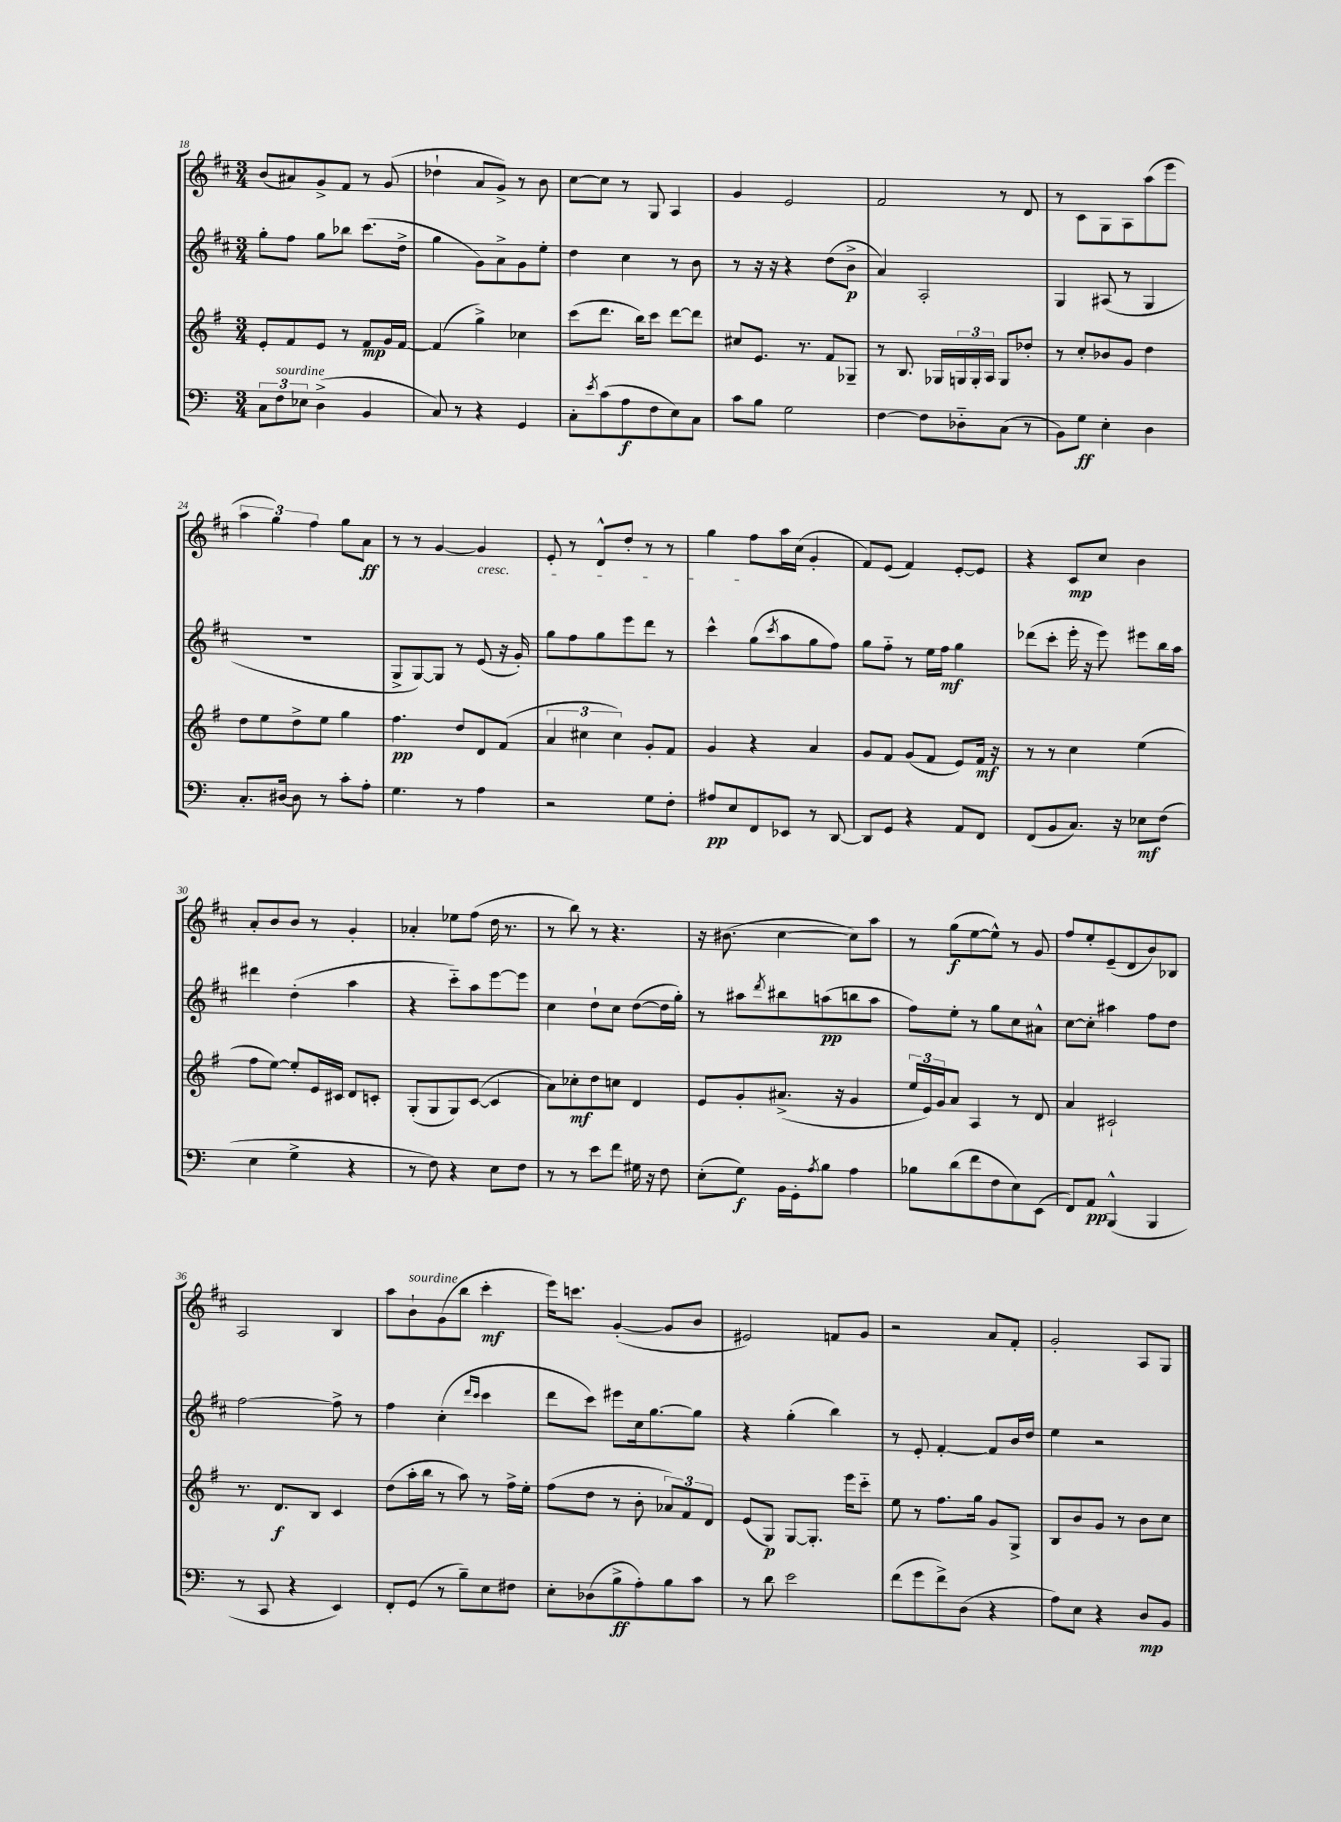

**kern	**kern	**kern	**kern
*staff4	*staff3	*staff2	*staff1
*clefF4	*clefG2	*clefG2	*clefG2
*k[]	*k[f#]	*k[f#c#]	*k[f#c#]
*M3/4	*M3/4	*M3/4	*M3/4
12C\L	8e'/L	8gg'\L	(8b/L
12F\	.	.	.
.	8f#/	8ff#\J	8a#/)
12E-\J	.	.	.
(4D^\	8e/J	8gg\L	8g^/
.	8r	8bb-\J	8f#/J
4BB/	8f#/L	(8.ccc#\L	8r
.	16g/L	.	(8g/
.	[16f#/JJ	16dd^\Jk	.
=	=	=	=
8C/)	(4f#/]	4gg\	4dd-`\
8r	.	.	.
4r	4gg^\)	8g\L)	8a/L
.	.	8a^\	8g^/J)
4GG/	4cc-\	8g\	8r
.	.	8ee'\J	8b\
=	=	=	=
8C'\L	(8ccc\L	4dd\	[8cc#\L
8qe/	.	.	.
(8c\	8.ddd\J	.	8cc#\]J
8A\	.	4cc#\	8r
.	16bb\LK)	.	.
8F\	8ccc\J	.	8G/
8E\)	[8ddd\L	8r	4A/
8C\J	8ddd\]J	8b\	.
=	=	=	=
8c\L	8cc#/L	8r	4g/
8B\J	8.e/J	16r	.
.	.	16r	.
2G\	.	4r	2e/
.	8.r	.	.
.	8f#/L	(8dd\L	.
.	8G-~/J	8b^\J	.
=	=	=	=
[4F\	8r	4a/)	2f#/
.	8.B/	.	.
8F\]L	.	2A'/	.
.	16G-/LL	.	.
8D-'~\	24G/	.	.
.	24G'/	.	.
.	24A/JJ	.	.
(8C\J	8G/L	.	8r
8r	8dd-'/J	.	8d/
=	=	=	=
8BB\L)	8r	4G/	8r
8G\J	8cc'/L	.	8c#\L
4E'\	8b-/	(8A#/	8G\
.	8g/J	8r	8A\
4D\	4dd\	4G/	(8aa\
.	.	.	8eee\J
=	=	=	=
8.C'/L	8dd\L	2.r	6aa\
.	8ee\	.	.
.	.	.	6gg\)
[16D#/Jk	.	.	.
8D#\]	8dd^\	.	.
.	.	.	6ff#\
8r	8ee\J	.	.
8c'\L	4gg\	.	8gg\L
8A'\J	.	.	8a\J
=	=	=	=
4.G\	4.ff#\	8G^/L	8r
.	.	[8G/)	8r
.	.	8G/]J	[4g/
8r	8dd/L	8r	.
4A\	8d/	(8e/	4g/]
.	(8f#/J	16r	.
.	.	16g'/)	.
=	=	=	=
2r	6a/	8gg\L	8e'/
.	.	8ff#\	8r
.	6cc#\	.	.
.	.	8gg\	8d^^/L
.	6cc#\)	.	.
.	.	8eee\	8dd'/J
8G\L	8g'/L	8ddd\J	8r
8F'\J	8f#/J	8r	8r
=	=	=	=
8A#/L	4g/	4ccc#^^\	4gg\
8E/	.	.	.
8FF/	4r	(8gg\L	8ff#\L
.	.	8qccc#/	.
8EE-/J	.	8aa\	16aa\L
.	.	.	(16cc#\JJ
8r	4a/	8gg\	4g'/
[8DD/	.	8ff#\J)	.
=	=	=	=
8DD/]L	8g/L	8gg\L	8f#/L)
8GG/J	8f#/J	8ff#'~\J	(8e/J
4r	(8g/L	8r	4f#/)
.	8f#/J	16ee\LL	.
.	.	16ff#\JJ	.
8AA/L	8e/L)	4gg\	[8e'/L
8FF/J	16f#/Jk	.	8e/]J
.	16r	.	.
=	=	=	=
(8FF/L	8r	(8ddd-\L	4r
8BB/	8r	8ccc#'\J	.
8.C/J)	4cc\	16eee'\	8c#/L
.	.	16r	.
.	.	8eee\)	8cc#/J
16r	.	.	.
8E-\L	(4ee\	8eee#\L	4b\
(8F\J	.	16bb\L	.
.	.	16aa\JJ	.
=	=	=	=
4E\	8ff#\L	4ddd#\	8a'/L
.	[8ee\J)	.	8b/
4G^\	8ee'/]L	(4dd'\	8b/J
.	16e/L	.	8r
.	16c#/JJ	.	.
4r	8d/L	4aa\	4g'/
.	8c'/J	.	.
=	=	=	=
8r	(8G'/L	4r	4a-'/
8F\)	8G/	.	.
4r	8G/)	8ccc#'~\L)	8ee-\L
.	([8c/J	8aa\	(8ff#\J
8E\L	4c/]	[8eee\	16dd\
.	.	.	8.r
8F\J	.	8eee\]J	.
=	=	=	=
8r	8a\L)	4cc#\	8r
8r	8cc-'\	.	8bb\)
8e\L	8dd\	8dd`\L	8r
8f\J	8cc\J	8cc#\J	4.r
16G#\	4d/	([8dd\L	.
16r	.	.	.
8F\	.	16dd\]L	.
.	.	16gg'\JJ)	.
=	=	=	=
(8E'\L	8e/L	8r	16r
.	.	.	(8.b#\
8G\J)	8g'/	8aa#\L	.
.	.	8qddd/	.
16BB\LL	(8.a#^/J	8bb#\	[4cc#\
16GG'\J	.	.	.
8qA/	.	.	.
8B\J	.	(8aa\	.
.	16r	.	.
4A\	4g/	8bb\	8cc#\]L)
.	.	8aa\J	8aa\J
=	=	=	=
8B-\L	24ee/LL	8ff#\L)	8r
.	24e/)	.	.
.	24g/J	.	.
(8d\	8a/J	8ee'\J	(8gg\L
8f\	4A/	8r	[8ee\
8F\	.	8gg\L	8ee^^\]J)
8E\)	8r	8cc#\	8r
(8EE\J	8d/	8a#^^\J	8g/
=	=	=	=
8FF/L)	4a/	[8cc#\L	8ff#/L
8AA/J	.	8cc#'\]J	8ee'/
(4BBB^^/	2c#`/	4aa#\	(8e~/
.	.	.	8d/
4BBB/	.	8ff#\L	8b/)
.	.	8dd\J	8B-/J
=	=	=	=
8r	8.r	[2ff#\	2A/
8CC/	.	.	.
.	8.d/L	.	.
4r	.	.	.
.	8B/J	.	.
4EE/)	4c/	8ff#^\]	4B/
.	.	8r	.
=	=	=	=
8FF'/L	(8dd\L	4ff#\	8aa\L
(8GG/J	16aa'\L	.	8b`\
.	16bb\JJ	.	.
8r	8r	(4cc#'\	(8g\
8B~\L)	8aa\)	.	8bb\J
.	.	16qqddd/LL	.
.	.	16qqccc#/JJ	.
8E\	8r	4ccc#\	4ccc#'\
8F#\J	16ff#^\LL	.	.
.	16ee'\JJ	.	.
=	=	=	=
8E'\L	(8ff#\L	8ddd\L	16eee\LK)
.	.	.	8.ccc\J
(8D-\	8dd\J	8ccc#\J)	.
8B^\	8r	8eee#\L	([4g'/
8A'\)	8b'\	16cc#\k	.
.	.	[8.gg\	.
8B\	12a-/L)	.	8g/]L
.	12f#/	.	.
8c\J	.	8gg\]J	8b/J
.	12d/J	.	.
=	=	=	=
8r	(8e/L	4r	2e#/)
8d\	8G/J)	.	.
2e\	[8G/L	(4gg'\	.
.	8.G'/]J	.	.
.	.	4bb\)	8f/L
.	16eee\LK	.	.
.	8ccc'~\J	.	8g/J
=	=	=	=
(8f\L	8ee\	8r	2r
8g\	8r	8e'/	.
8f^\)	8.ff#\L	[4f#'/	.
(8D\J	.	.	.
.	16gg\Jk	.	.
4r	8g/L	8f#/]L	8a/L
.	8G^/J	16b/L	8f#'/J
.	.	16dd/JJ	.
=	=	=	=
8A\L)	8B/L	4ee\	2g'/
8E\J	8b/	.	.
4r	8g/J	2r	.
.	8r	.	.
8D/L	8b\L	.	8A/L
8BB/J	8cc\J	.	8G/J
==	==	==	==
*-	*-	*-	*-
